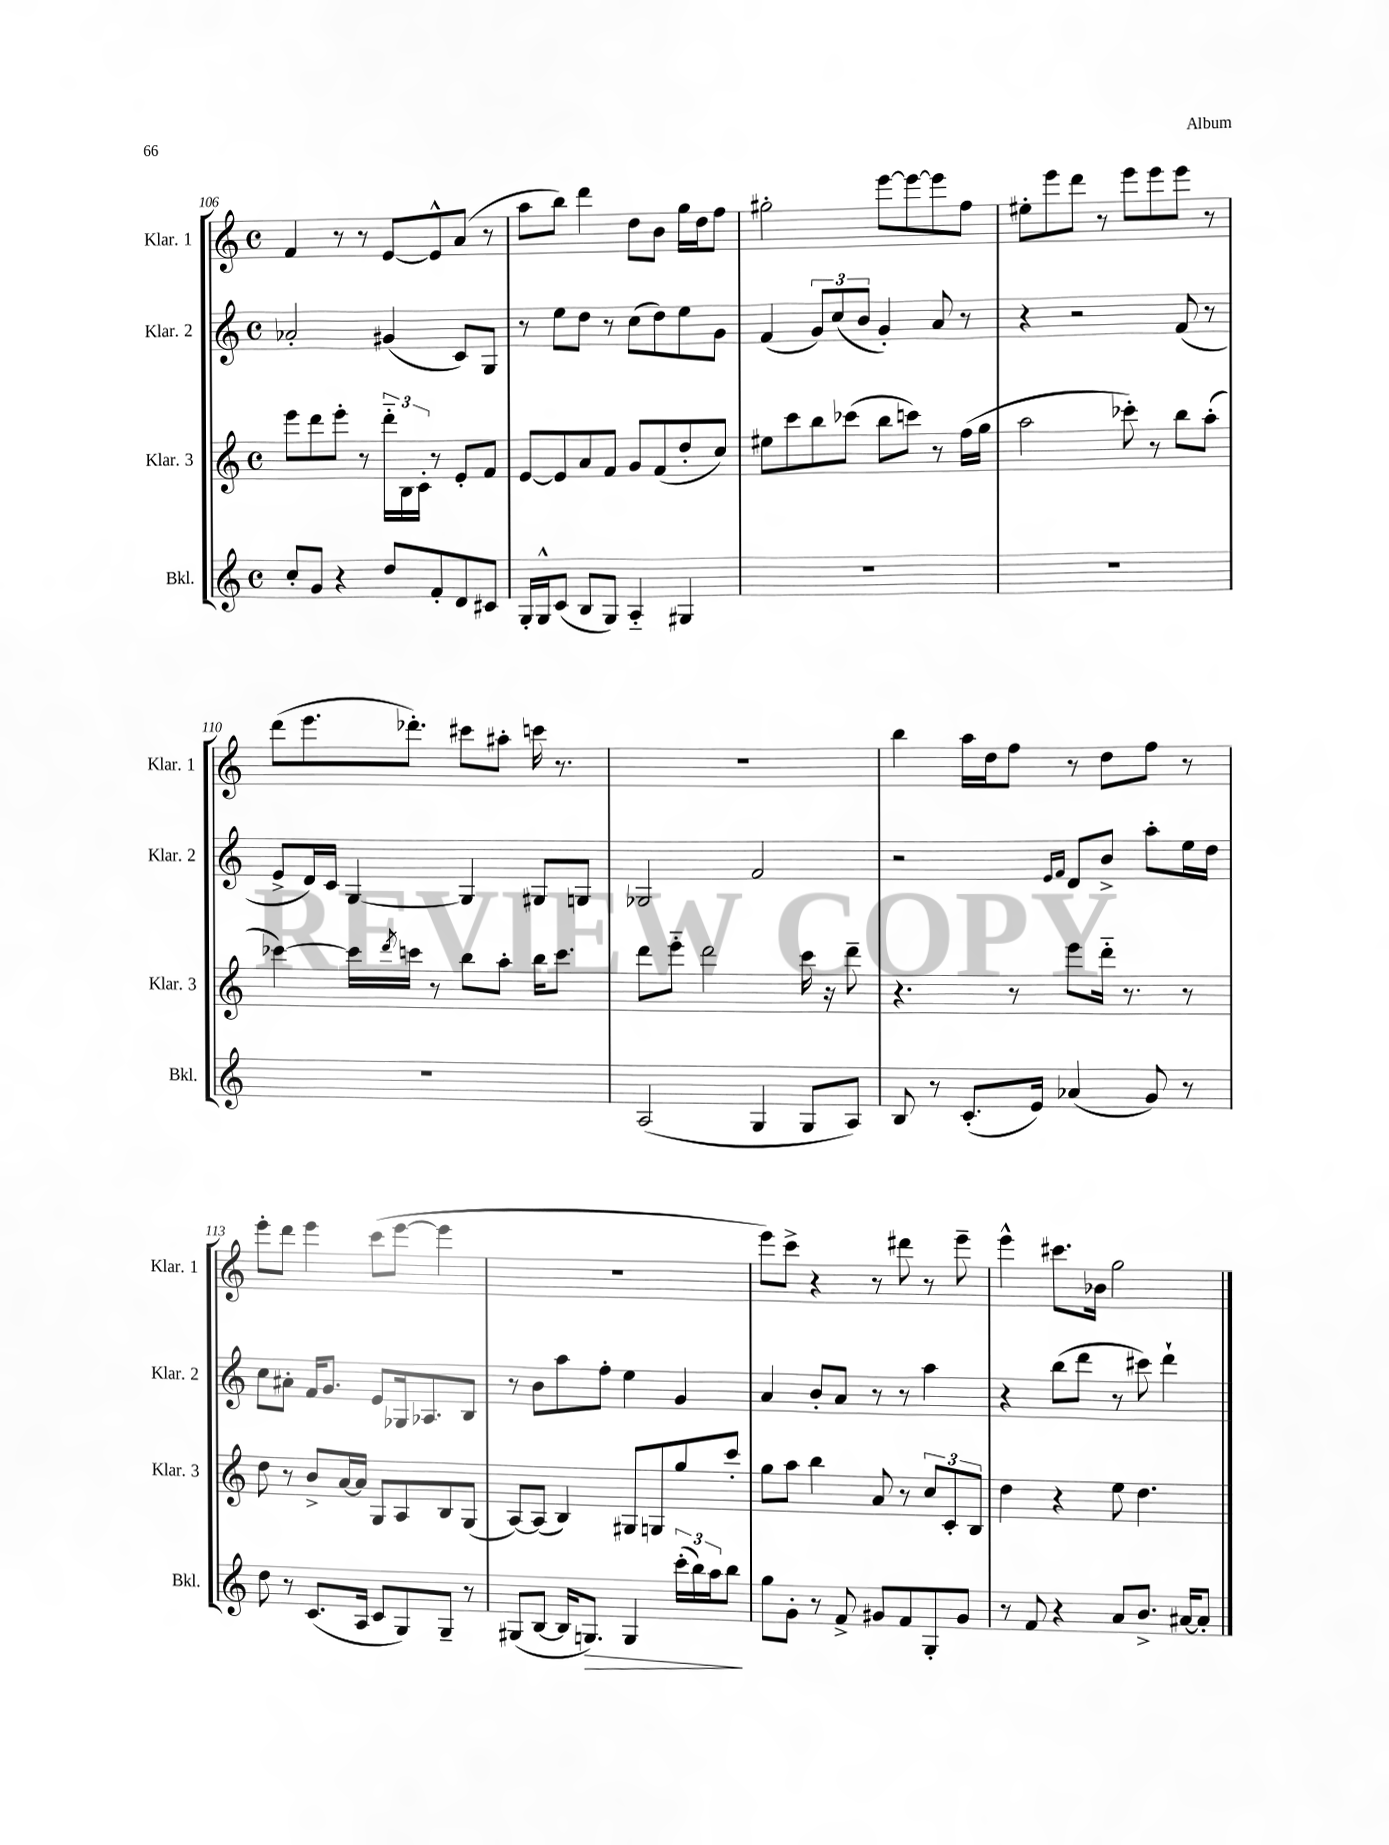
<<
\new StaffGroup <<
\new Staff = "s0" \with { instrumentName = "Klar. 1" shortInstrumentName = "Klar. 1" } {
    \clef treble \key c \major \defaultTimeSignature \time 4/4
    f'4 r8 r8 e'8~ e'8-^ a'8( r8 |
    a''8 b''8) d'''4 d''8 b'8 g''16 d''16 f''8 |
    gis''2-. e'''8~ e'''8~ e'''8 f''8 |
    eis''8-. e'''8 d'''8 r8 e'''8 e'''8 e'''8 r8 |
    d'''8( e'''8. des'''8.-.) cis'''8 ais''8-. c'''16 r8. |
    R1 |
    b''4 a''16 d''16 f''8 r8 d''8 f''8 r8 |
    e'''8-. d'''8 e'''4 c'''8( e'''8~ e'''4 |
    R1 |
    e'''8) c'''8-> r4 r8 dis'''8 r8 e'''8-- |
    e'''4-^ cis'''8. bes'16 g''2 \bar "|." |
}
\new Staff = "s1" \with { instrumentName = "Klar. 2" shortInstrumentName = "Klar. 2" } {
    \clef treble \key c \major \defaultTimeSignature \time 4/4
    aes'2-. gis'4( c'8) g8 |
    r8 e''8 d''8 r8 c''8( d''8) e''8 g'8 |
    f'4( \tuplet 3/2 { g'8) c''8( b'8 } g'4-.) a'8 r8 |
    r4 r2 f'8( r8 |
    e'8-> d'16) c'16 g4~ g4 gis8 g8 |
    ges2 f'2 |
    r2 \grace { e'16 f'16 } d'8 b'8-> a''8-. e''16 d''16 |
    c''8 ais'8-. f'16 g'8. e'8 ges16 aes8. b8 |
    r8 b'8 a''8 f''8-. e''4 g'4 |
    a'4 b'8-. a'8 r8 r8 a''4 |
    r4 b''8( d'''8 r8 cis'''8) d'''4-! \bar "|." |
}
\new Staff = "s2" \with { instrumentName = "Klar. 3" shortInstrumentName = "Klar. 3" } {
    \clef treble \key c \major \defaultTimeSignature \time 4/4
    e'''8 d'''8 e'''8-. r8 \tuplet 3/2 { d'''16-_ b16 c'16-. } r8 e'8-. f'8 |
    e'8~ e'8 a'8 f'8 g'8 f'8( d''8-. c''8) |
    eis''8 c'''8 b''8 ces'''8( b''8 c'''8) r8 f''16( g''16 |
    a''2 ces'''8-.) r8 b''8 a''8-.( |
    ces'''4~) ces'''16 \acciaccatura { d'''8 } c'''16 r8 b''8 a''8-. b''16 c'''8. |
    d'''8 e'''8-_ d'''2 c'''16 r16 d'''8-- |
    r4. r8 e'''8 d'''16-_ r8. r8 |
    d''8 r8 b'8-> a'16~ a'16 g8 a8 b8 g8( |
    a8~) a8( b4) gis8 g8 g''8 c'''8-. |
    g''8 a''8 b''4 a'8 r8 \tuplet 3/2 { c''8 c'8-. b8 } |
    d''4 r4 e''8 d''4. \bar "|." |
}
\new Staff = "s3" \with { instrumentName = "Bkl." shortInstrumentName = "Bkl." } {
    \clef treble \key c \major \defaultTimeSignature \time 4/4
    c''8-. g'8 r4 d''8 f'8-. d'8 cis'8 |
    g16-. g16-^ c'8( b8 g8) a4-_ gis4 |
    R1 |
    R1 |
    R1 |
    a2( g4 g8 a8) |
    b8 r8 c'8.-.( e'16) aes'4( g'8) r8 |
    d''8 r8 c'8.( a16 c'8 g8) g8-- r8 |
    gis8( b8~ b16 g8.\>) g4 \tuplet 3/2 { c'''16-.( b''16) a''16 } b''8\! |
    g''8 g'8-. r8 f'8-> gis'8 f'8 g8-. gis'8 |
    r8 f'8 r4 a'8 b'8.-> ais'16~ ais'8-. \bar "|." |
}
>>
>>
\layout { \context { \Score currentBarNumber = #106 } }
